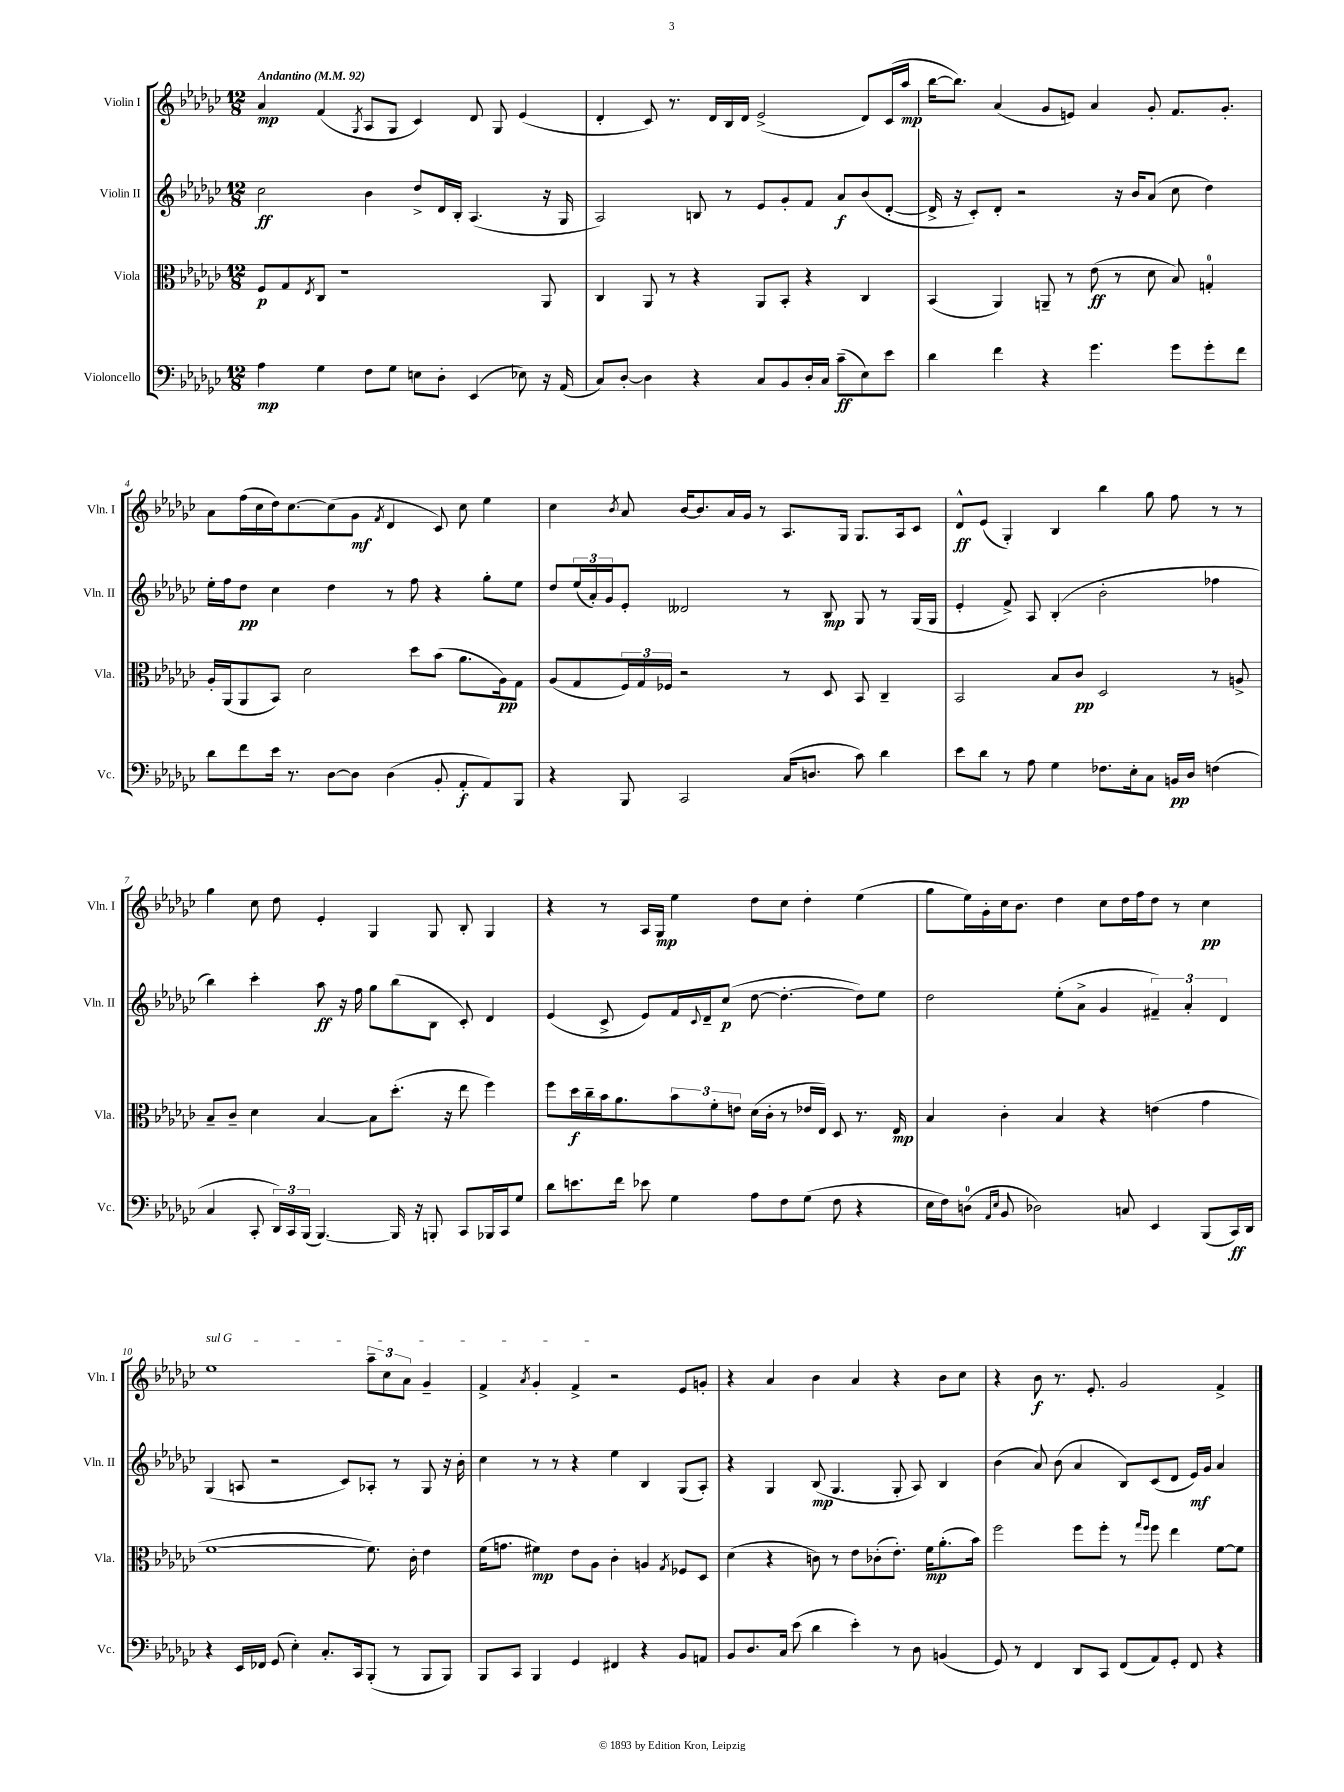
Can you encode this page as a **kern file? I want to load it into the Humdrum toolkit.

**kern	**kern	**kern	**kern
*staff4	*staff3	*staff2	*staff1
*clefF4	*clefC3	*clefG2	*clefG2
*k[b-e-a-d-g-c-]	*k[b-e-a-d-g-c-]	*k[b-e-a-d-g-c-]	*k[b-e-a-d-g-c-]
*M12/8	*M12/8	*M12/8	*M12/8
*MM92	*MM92	*MM92	*MM92
4A-	8F	2cc-	4a-
.	8G-	.	.
.	8qE-	.	.
4G-	8C-	.	(4f
.	1r	.	.
.	.	.	8qG-
8F	.	4b-	8A-
8G-	.	.	8G-
8E	.	8dd-^	4c-)
8D-'	.	16d-	.
.	.	16B-'	.
(4EE-	.	(4.A-	8d-
.	.	.	8G-
8E-)	.	.	(4e-
16r	8AA-	16r	.
(16AA-	.	16G-	.
=	=	=	=
8C-)	4C-	2A-)	4d-'
[8D-'	.	.	.
4D-]	8AA-	.	8c-)
.	8r	.	8.r
4r	4r	8B	.
.	.	.	16d-
.	.	8r	16B-
.	.	.	16d-
8C-	8AA-	8e-	(2e-^
8BB-	8BB-'	8g-'	.
16D-'	4r	8f	.
16C-	.	.	.
(8c-~	.	8a-	.
8E-)	4C-	(8b-	8d-)
8e-	.	[8d-'	(16c-
.	.	.	16aa-
=	=	=	=
4d-	(4BB-	16d-^]	[16bb-
.	.	16r	8.bb-])
.	.	8c-')	.
4f	4AA-)	8d-'	(4a-
.	.	2r	.
4r	8AA~	.	8g-
.	8r	.	8e)
4.g-	(8e-	.	4a-
.	8r	16r	.
.	.	16b-	.
.	8d-	(8a-	8g-'
8g-	8B-)	8cc-	8.f
8g-'	4G'	4dd-)	.
.	.	.	8.g-'
8f	.	.	.
=	=	=	=
8d-	16A-'	16ee-'	8a-
.	(16AA-	16ff	.
8f	8AA-	8dd-	(16ff
.	.	.	16cc-
16e-	8BB-)	4cc-	16dd-)
8.r	.	.	[8.cc-
.	2d-	.	.
[8D-	.	4dd-	(8cc-]
8D-]	.	.	8g-
.	.	.	8qf
(4D-	.	8r	4d-
.	8dd-	8ff	.
8BB-'	(8b-	4r	8c-)
8AA-'	8.a-	.	8cc-
8AA-)	.	8gg-'	4ee-
.	16A-)	.	.
8BBB-	8G-	8ee-	.
=	=	=	=
4r	(8A-	8dd-	4cc-
.	8G-	(24ee-	.
.	.	24a-')	.
.	.	24g-	.
.	.	.	8qb-
8BBB-	24F)	8e-'	8a-
.	24G-	.	.
.	24F-	.	.
2CC-	2r	2d--	[16b-
.	.	.	8.b-]
.	.	.	16a-
.	.	.	16g-
.	.	.	8r
(16C-	8r	8r	8.A-
8.D	.	.	.
.	8D-	8B-	.
.	.	.	16G-
8c-)	8BB-	8G-	8.G-
4d-	4C-~	8r	.
.	.	.	16A-
.	.	(16G-	8c-
.	.	16G-	.
=	=	=	=
8e-	2BB-	4e-'	8d-^^
8d-	.	.	(8e-
8r	.	8f^)	4G-')
8A-	.	8A-	.
4G-	8B-	(4B-'	4B-
.	8c-	.	.
8.F-	2D-	2b-'	4bb-
16E-'	.	.	.
8C-	.	.	8gg-
16BB	.	.	8ff
16D-	.	.	.
(4F	8r	4ff-	8r
.	8A^	.	8r
=	=	=	=
4C-	8B-~	4bb-)	4gg-
.	8c-~	.	.
8CC-'	4d-	4ccc-'	8cc-
24DD-)	.	.	8dd-
24CC-	.	.	.
(24BBB-	.	.	.
[4.BBB-)	[4B-	8aa-	4e-'
.	.	16r	.
.	.	16ff	.
.	8B-]	8gg-	4G-
16BBB-]	(8.dd-'	(8bb-	.
16r	.	.	.
8BBB'	.	8B-	8G-
.	16r	.	.
8CC-	8ee-	8c-')	8B-'
16BBB-	4ff)	4d-	4G-
16CC-	.	.	.
8G-	.	.	.
=	=	=	=
8d-	8ff	(4e-	4r
8.e	16dd-	.	.
.	16cc-~	.	.
.	16b-	8c-^	8r
16f	8.a-	.	.
8e-	.	8e-)	16A-
.	.	.	16G-
4G-	12b-	16f	4ee-
.	.	8qqc-	.
.	.	16d-~	.
.	12f'	.	.
.	.	(8cc-	.
.	12e	.	.
8A-	(16d-	[8dd-	8dd-
.	16c-'	.	.
8F	8r	4.dd-'_	8cc-
(8G-	16e-	.	4dd-'
.	16E-)	.	.
8F	8D-	.	.
4r	8.r	8dd-])	(4ee-
.	.	8ee-	.
.	16E-	.	.
=	=	=	=
16E-	4B-	2dd-	8gg-
16F)	.	.	.
(8D	.	.	16ee-)
.	.	.	16g-'
16qqAA-	.	.	.
16qqE-	.	.	.
8BB-	4c-'	.	16cc-
.	.	.	8.b-
2D-)	.	.	.
.	4B-	(8ee-'	4dd-
.	.	8a-^	.
.	4r	4g-	8cc-
8C	.	.	16dd-
.	.	.	16ff
4EE-	(4e	6f#~)	8dd-
.	.	.	8r
.	.	6a-'	.
(8BBB-	4g-	.	4cc-
.	.	6d-	.
16CC-)	.	.	.
16DD-	.	.	.
=	=	=	=
4r	[1f	(4G-	1ee-
16EE-	.	8A	.
16FF-	.	.	.
(8GG-	.	2r	.
4E-')	.	.	.
8.C-'	.	.	.
.	.	8c-)	.
16CC-	.	.	.
(8BBB-'	8.f])	8A-'	12aa-~
.	.	.	12cc-
8r	.	8r	.
.	.	.	12a-
.	16c-'	.	.
8BBB-	4e-	8G-	4g-~
8BBB-)	.	16r	.
.	.	16b-'	.
=	=	=	=
8BBB-	(16f	4cc-	4f^
.	8.g	.	.
8CC-	.	.	.
.	.	.	8qa-
4BBB-	4f#)	8r	4g-'
.	.	8r	.
4GG-	8e-	4r	4f^
.	8A-	.	.
4FF#	4c-'	4ee-	2r
4r	4A	4B-	.
.	8qG-	.	.
8BB-	8F-	(8G-	8e-
8AA	8D-	8A-')	8g'
=	=	=	=
8BB-	(4d-	4r	4r
8.D-	.	.	.
.	4r	4G-	4a-
16C-	.	.	.
(8e-	.	.	.
4d-	8c)	(8B-	4b-
.	8r	4.G-	.
4e-')	8e-	.	4a-
.	(8c-'	.	.
8r	8.e-')	8G-'	4r
8D-	.	8A-)	.
.	16f	.	.
(4BB	(8.a-'	4B-	8b-
.	.	.	8cc-
.	16b-)	.	.
=	=	=	=
8GG-)	2ff	(4b-	4r
8r	.	.	.
4FF	.	8a-)	8b-
.	.	(8b-	8.r
8DD-	8ff	4a-	.
.	.	.	8.e-'
8CC-	8ff'	.	.
(8FF	8r	8B-)	2g-
.	16qqgg-	.	.
.	16qqff	.	.
8AA-)	8ff	(8c-	.
8GG-'	4ee-	8d-	.
8FF	.	16e-)	.
.	.	16g-	.
4r	[8f	4a-	4f^
.	8f]	.	.
==	==	==	==
*-	*-	*-	*-
